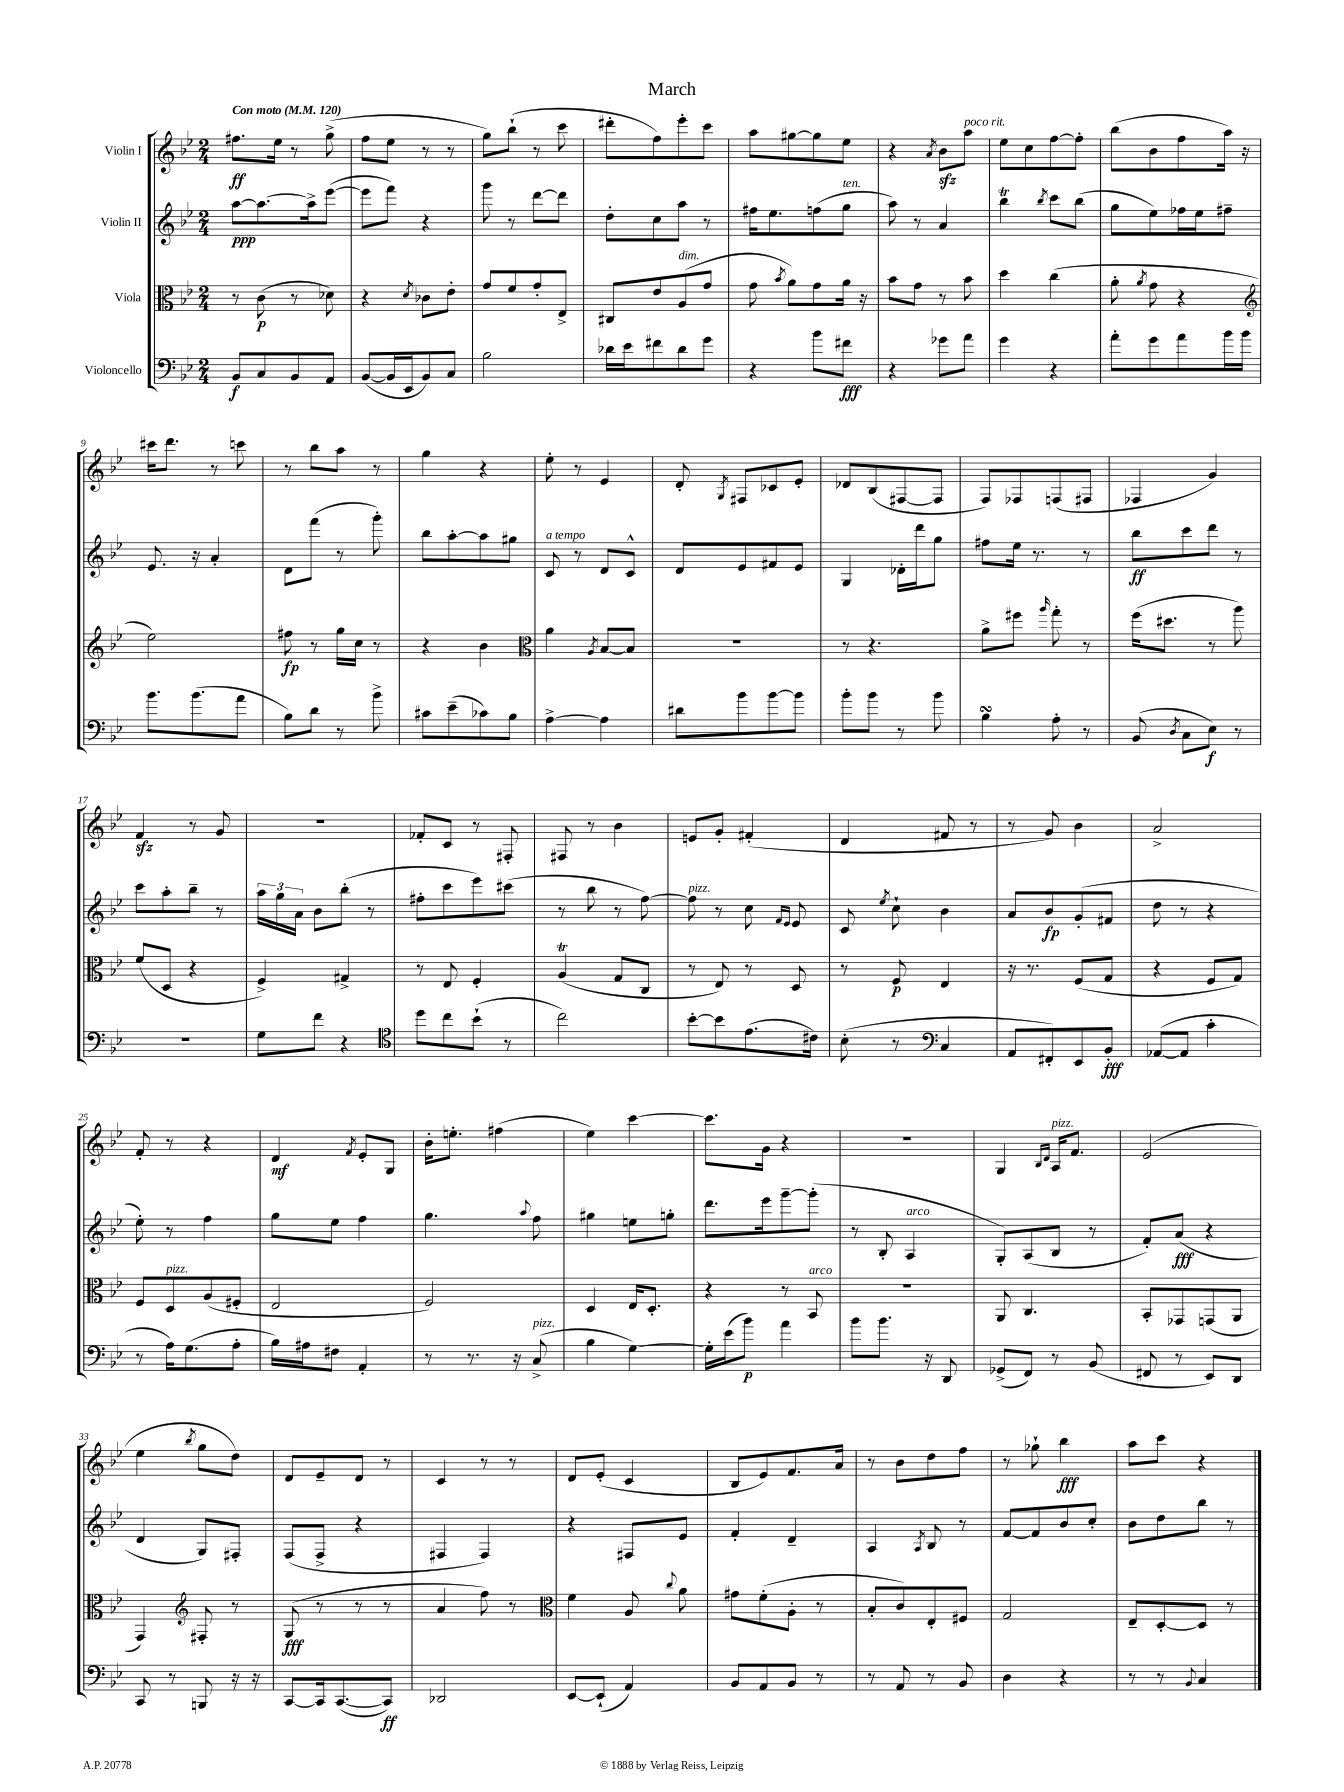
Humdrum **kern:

**kern	**kern	**kern	**kern
*staff4	*staff3	*staff2	*staff1
*clefF4	*clefC3	*clefG2	*clefG2
*k[b-e-]	*k[b-e-]	*k[b-e-]	*k[b-e-]
*M2/4	*M2/4	*M2/4	*M2/4
*MM120	*MM120	*MM120	*MM120
8BB-/L	8r	[8aa\L	8.ff#\L
8C/	(8c\	8.aa\_	.
.	.	.	16ee-\Jk
8BB-/	8r	.	8r
.	.	16aa^\]k	.
8AA/J	8d-\)	([8eee-\J	(8gg^\
=	=	=	=
([8BB-/L	4r	8eee-\]L	8ff\L
16BB-/]L	.	8fff\J)	8ee-\J
16EE-/J	.	.	.
.	8qd/	.	.
8BB-/)	8c-\L	4r	8r
8C/J	8e-'\J	.	8r
=	=	=	=
2B-\	8g/L	8ggg\	8gg\L)
.	8f/	8r	(8bb-`\J
.	8g'/	[8ddd\L	8r
.	8E-^/J	8ddd\]J	8ccc\
=	=	=	=
16d-\LL	8C#/L	8dd'\L	8ddd#'\L
16e-\J	.	.	.
8f#\	8e-/	8cc\	8ff\)
8d-\	(8A/	8aa\J	8eee-'\
8g\J	8g/J	8r	8ccc\J
=	=	=	=
4r	8g\	16ff#\LK	8aa\L
.	.	8.ee-\	.
.	8qb-/	.	.
.	8a\L)	.	[8gg#\
8b-\L	8g\	(8ff\	8gg#\]
8f#\J	16a\Jk	8gg\J	8ee-\J
.	16r	.	.
=	=	=	=
4r	8b-\L	8aa\)	4r
.	8g\J	8r	.
.	.	.	8qa/
8g-\L	8r	4a/	8b-\L
8a\J	8b-\	.	8aa\J
=	=	=	=
4g\	4dd\	4bb-\	8ee-\L
.	.	.	8cc\
.	.	8qbb-/	.
4r	(4cc\	8ccc\L	[8ff\
.	.	(8bb-\J	8ff'\]J
=	=	=	=
8a'\L	8a'\	8gg\L	(8bb-\L
.	8qa/	.	.
8g\	8g\	8ee-\)	8b-\
8a\	4r	16ff-\L	8ff\
.	.	16ee-\J	.
16b-\L	.	8ff#~\J	16aa\Jk)
16b-\JJ	.	.	16r
=	=	=	=
*	*clefG2	*	*
8.b-\L	2ee-\)	8.e-/	16ccc#\LK
.	.	.	8.ddd\J
(8.b-\	.	16r	.
.	.	4a'/	8r
8a\J	.	.	8ccc\
=	=	=	=
8B-\L)	8ff#\	8d\L	8r
8d\J	8r	(8fff\J	8bb-\L
8r	16gg\LL	8r	8aa\J
.	16cc\JJ	.	.
8b-^\	8r	8ggg'\)	8r
=	=	=	=
8c#\L	4r	8bb-\L	4gg\
(8e-~\	.	[8aa'\	.
8c-\)	4b-\	8aa\]	4r
8B-\J	.	8gg#\J	.
=	=	=	=
*	*clefC3	*	*
[4A^\	4a\	8c/	8ee-'\
.	.	8r	8r
.	8qA/	.	.
4A\]	[8B-/L	8d/L	4e-/
.	8B-/]J	8c^^/J	.
=	=	=	=
8d#\L	2r	8d/L	8d'/
.	.	.	8qG/
8b-\	.	8e-/	8F#/L
[8b-\	.	8f#/	8c-/
8b-\]J	.	8e-/J	8e-'/J
=	=	=	=
8b-'\L	8r	4G/	8d-/L
8b-\J	4.r	.	(8B-/
8r	.	16d-'\LL	[8F#/
.	.	16ddd\J	.
8b-\	.	8gg\J	8F#/]J
=	=	=	=
4B-\	8a^\L	8ff#\L	8F/L)
.	8ff#\J	16ee-\Jk	8F-/
.	.	8.r	.
.	16qqaa/	.	.
8A'\	8gg'\	.	(8F/
8r	8r	8r	8F#/J
=	=	=	=
(8BB-/	(16ff\LK	8bb-\L	4F-/
.	8.dd#\J	.	.
8qD/	.	.	.
8C\L	.	8ccc\	.
8E-\J)	8r	8ddd\J	4g/)
8r	8aa\)	8r	.
=	=	=	=
2r	(8f/L	8ccc\L	4f/
.	8D/J	8aa'\	.
.	4r	8bb-~\J	8r
.	.	8r	8g/
=	=	=	=
8G\L	4F^/)	24aa\LL	2r
.	.	24gg\	.
.	.	24a\JJ	.
8f\J	.	8b-\L	.
4r	4G#^/	(8bb-'\J	.
.	.	8r	.
=	=	=	=
*clefC4	*	*	*
8dd\L	8r	8ff#'\L	8f-'/L
8cc\	8E-/	8ccc\	8c/J
(8b-`\J	4F'/	8eee-\)	8r
8r	.	(8ccc#\J	8F#'/
=	=	=	=
2cc\)	(4A/	8r	8F#/
.	.	8bb-\	8r
.	8G/L	8r	4b-\
.	8C/J	[8ff\)	.
=	=	=	=
[8b-'\L	8r	8ff\]	8e/L
8b-\]	8E-/)	8r	8g'/J
(8.e-\	8r	8cc\	(4f#'/
.	.	16qqf/LL	.
.	.	16qqe-/JJ	.
.	8D/	8e-/	.
16c#\Jk)	.	.	.
=	=	=	=
(8B-'\	8r	8c/	4d/
.	.	8qee-/	.
8r	8F/	8cc`\	.
*clefF4	*	*	*
4C/	4E-/	4b-\	8f#/
.	.	.	8r
=	=	=	=
8AA/L	16r	8a/L	8r
.	8.r	.	.
8FF#'/)	.	8b-/	8g/)
8EE-/	(8F/L	(8g'/	4b-\
8BB-'/J	8G/J	8f#/J	.
=	=	=	=
([8AA-/L	4r	8dd\	2a^/
8AA-/]J	.	8r	.
4c'\	8F/L	4r	.
.	8G/J)	.	.
=	=	=	=
8r	8F/L	8ee-'\)	8f'/
16A\LK)	8D/	8r	8r
(8.G\	.	.	.
.	(8A/	4ff\	4r
8A'\J	8F#'/J	.	.
=	=	=	=
16B-\LL)	2E-/	8gg\L	4d/
16A#\J	.	.	.
8F#\J	.	8ee-\J	.
.	.	.	8qf/
4AA'/	.	4ff\	8e-'/L
.	.	.	8G/J
=	=	=	=
8r	2F/)	4.gg\	16b-'\LK
.	.	.	8.ee'\J
8.r	.	.	.
.	.	.	(4ff#\
16r	.	.	.
.	.	8qqaa/	.
(8C^/	.	8ff\	.
=	=	=	=
4B-\	4D/	4gg#\	4ee-\)
[4G\)	16E-/LK	8ee\L	[4ccc\
.	8.D'/J	.	.
.	.	8gg'\J	.
=	=	=	=
16G'\]LL	4r	8.ddd\L	8.ccc\]L
(16e-\J	.	.	.
8b-\J)	.	.	.
.	.	16eee-\k	16g\Jk
4a\	8r	[8ggg~\	4r
.	8BB-/	(8ggg'\]J	.
=	=	=	=
8b-\L	2r	8r	2r
8.b-\J	.	8B-'/	.
.	.	4A/	.
16r	.	.	.
8DD/	.	.	.
=	=	=	=
(8GG-^/L	8AA/	8G'/L)	4G/
8FF/J)	4.C/	(8A/	.
.	.	.	16qqB-/LL
.	.	.	16qqd/JJ
8r	.	8B-/J	16A/LK
.	.	.	8.f/J
(8BB-/	.	8r	.
=	=	=	=
8FF#/	8BB-'/L	8f'/L)	(2e-/
8r	8GG-/	(8a/J	.
8EE-/L)	(8GG/	4r	.
8DD/J	8AA/J	.	.
=	=	=	=
8CC/	4GG/)	4d/	4ee-\
8r	.	.	.
*	*clefG2	*	*
.	.	.	8qbb-/
8BBB/	8F#'/	8G/L)	8gg\L
16r	8r	8F#'/J	8dd\J)
16r	.	.	.
=	=	=	=
[8CC/L	(8G/	(8F/L	8d/L
16CC/]k	8r	8F^/J	8e-~/
([8.CC/	.	.	.
.	8r	4r	8d/J
8CC/]J)	8r	.	8r
=	=	=	=
2DD-/	4a/	4F#/	4c/
.	8ff\)	4F#/)	8r
.	8r	.	8r
=	=	=	=
*	*clefC3	*	*
[8EE-/L	4f\	4r	8d/L
(8EE-`/]J	.	.	(8e-'/J
4AA/)	8A/	8F#/L	4c/
.	8qqcc/	.	.
.	8a\	8e-/J	.
=	=	=	=
8BB-/L	8g#\L	4f'/	8B-/L
8AA/	(8f'\	.	8e-/)
8BB-/J	8A'\J	4d~/	8.f/
8r	8r	.	.
.	.	.	16a/Jk
=	=	=	=
8r	8B-'/L	4A/	8r
8AA/	8c/)	.	8b-\L
.	.	8qA/	.
8r	8E-'/	8B-/	8dd\
8BB-/	8F#/J	8r	8ff\J
=	=	=	=
4D\	2G/	[8f/L	8r
.	.	8f/]	8gg-`\
4r	.	8b-/	4bb-\
.	.	8cc'/J	.
=	=	=	=
8r	8E-~/L	8b-\L	8aa\L
8r	[8D'/	8dd\	8ccc\J
8qqBB-/	.	.	.
4C/	8D/]J	8bb-\J	4r
.	8r	8r	.
==	==	==	==
*-	*-	*-	*-
